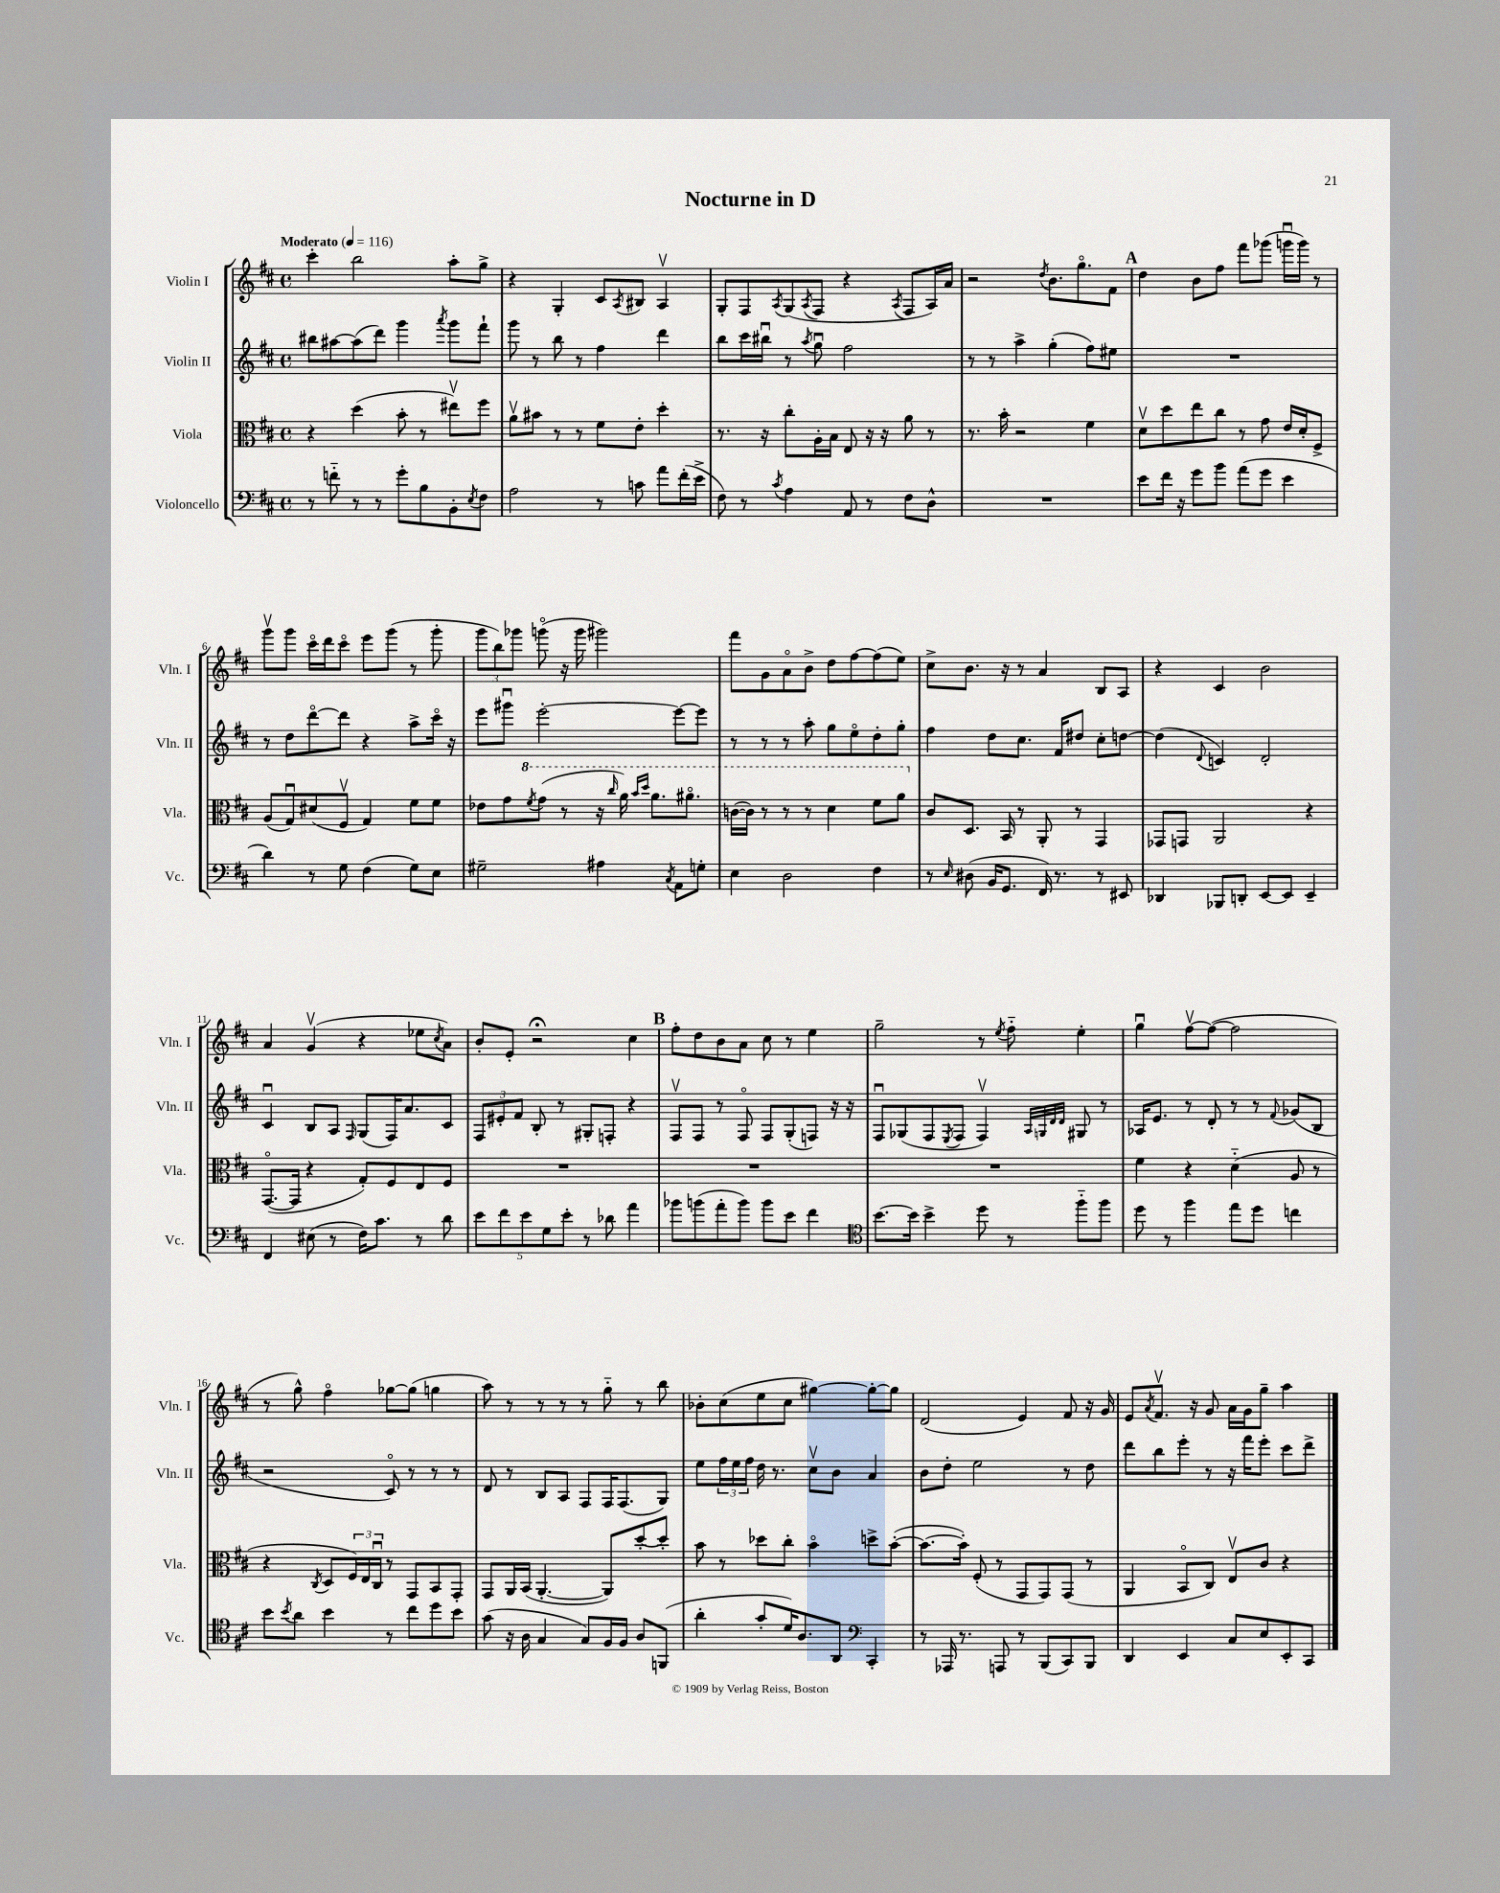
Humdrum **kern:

**kern	**kern	**kern	**kern
*staff4	*staff3	*staff2	*staff1
*clefF4	*clefC3	*clefG2	*clefG2
*k[f#c#]	*k[f#c#]	*k[f#c#]	*k[f#c#]
*M4/4	*M4/4	*M4/4	*M4/4
*met(c)	*met(c)	*met(c)	*met(c)
*MM116	*MM116	*MM116	*MM116
8r	4r	8bb#\L	4ccc#'\
8f'~\	.	[8aa#\	.
8r	(4dd\	(8aa#\]	2bb\
8r	.	8ddd\J)	.
8g'\L	8b'\	4ggg\	.
8B\	8r	.	.
.	.	8qaaa/	.
8BB'\	8ee#v\L)	8ggg\L	8aa'\L
8qE/	.	.	.
8F#\J	8ff#\J	8fff#`\J	8gg^\J
=	=	=	=
2A\	8av\L	8ggg\	4r
.	8b#\J	8r	.
.	8r	8bb\	4G'/
.	8r	8r	.
8r	8f#\L	4ff#\	8c#/L
.	.	.	8qA/
8c\	8e'\J	.	8B#/J
8a\L	4dd'\	4ddd\	4Av/
(16f#'\L	.	.	.
16e^\JJ	.	.	.
=	=	=	=
8F#\)	8.r	8bb\L	8G'/L
8r	.	16ccc#\L	8F#/
.	16r	16bb#u\JJ	.
8qc#/	.	.	8qA/
4A\	8cc#'\L	8r	(8G/
.	.	8qaa/	8qA/
.	16A'\L	8ggu\	8F#/J
.	16B\JJ	.	.
8AA/	8E/	2ff#\	4r
8r	16r	.	.
.	16r	.	.
.	.	.	8qA/
8F#\L	8a\	.	8F#/L
8D^^\J	8r	.	16A/L)
.	.	.	16a/JJ
=	=	=	=
1r	8.r	8r	2r
.	.	8r	.
.	16b'\	.	.
.	2r	4aa^\	.
.	.	.	8qdd/
.	.	(4gg'\	8.b\L
.	.	.	8.ggo\
.	4f#\	8ff#\L)	.
.	.	8ee#\J	8f#\J
=	=	=	=
8e\L	8dv\L	1r	4dd\
16f#\Jk	8dd\	.	.
16r	.	.	.
8g\L	8ee\	.	8b\L
8b\J	8cc#\J	.	8ff#\J
(8a\L	8r	.	8fff#\L
8g\J	8g\	.	(8ggg-\J
4e\	16e/LL	.	16gggu\LL
.	16d'/J	.	16ggg\JJ)
.	8F#^/J	.	8r
=	=	=	=
4d\)	(8A/L	8r	8gggv\L
.	8Gu/)	8dd\L	8ggg\J
8r	(8d#/	[8dddo\	16ccc#o\LL
.	.	.	16ddd\J
8G\	8F#v/J	8ddd\]J	8ccc#o\J
(4F#\	4G/)	4r	8eee\L
.	.	.	(8ggg\J
8G\L)	8f#\L	8aa^\L	8r
8E\J	8f#\J	16ccc#o\Jk	8ggg'\
.	.	16r	.
=	=	=	=
2G#~\	8e-\L	8eee\L	12ggg\L
.	.	.	12bb\)
.	8g\	8ggg#u\J	.
.	.	.	12ggg-\J
.	8qff#/	.	.
.	(8gg\J	[2eee'\	(8gggo\
.	8r	.	16r
.	.	.	16ggg\
4A#\	16r	.	2ggg#\)
.	16qqccc#/	.	.
.	16aa\)	.	.
.	16qqbb/LL	.	.
.	16qqddd/JJ	.	.
.	8.aa\L	.	.
8qC#/	.	.	.
8AA\L	.	8eee\_L	.
.	8.aa#o\J	.	.
8G'\J	.	8eee\]J	.
=	=	=	=
4E\	([16cc\LL	8r	8fff#\L
.	16cc\]JJ)	.	.
.	8r	8r	8g\
2D\	8r	8r	8ao\
.	8r	8aa'\	8b^\J
.	4dd\	8gg\L	8dd\L
.	.	8eeo\	[8ff#\
4F#\	8ff#\L	8dd'\	(8ff#\]
.	8aa\J	8gg'\J	8ee\J)
=	=	=	=
8r	8c#/L	4ff#\	8cc#^\L
16qqE/	.	.	.
(8D#\	8.D/J	.	8.b\J
16BB/LK	.	8dd\L	.
8.GG/J	16BB/	.	16r
.	8r	8.cc#\J	8r
16FF#/)	8AA'/	.	4a/
8.r	.	16f#/LK	.
.	8r	8dd#/J	.
8r	4GG/	8cc#'\L	8B/L
8EE#/	.	[8dd\J	8A/J
=	=	=	=
4DD-/	8GG-/L	(4dd\]	4r
.	8GG/J	.	.
.	.	8qqd/	.
8BBB-/L	2AA/	4c/)	4c#/
8DD'/J	.	.	.
[8EE/L	.	2d'/	2b\
8EE/]J	.	.	.
4EE~/	4r	.	.
=	=	=	=
4FF#/	([8.GGo/L	4c#u/	4a/
.	16GG/]Jk	.	.
(8E#\	4r	8B/L	(4gv/
8r	.	8A/J	.
.	.	16qqF#/	.
16F#\LK)	8G'/L)	(8G/L	4r
8.c#\J	.	.	.
.	8F#/	16F#/K)	.
.	.	8.a/	.
8r	8E/	.	8ee-\L
.	.	.	8qcc#/
8d\	8F#/J	8c#/J	8a\J)
=	=	=	=
10e\L	1r	12F#/L	8b'/L
.	.	12e#'/	.
10f#\	.	.	.
.	.	.	8e'/J
.	.	12f#/J	.
10e\	.	.	.
.	.	8B'/	2r;
10G\	.	.	.
.	.	8r	.
10e'\J	.	.	.
8r	.	8G#'/L	.
8d-\	.	8F'/J	.
4a\	.	4r	4cc#\
=	=	=	=
8b-\L	1r	8F#v/L	8ff#'\L
(8b\	.	8F#/J	8dd\
8a'\	.	8r	8b\
8b\J)	.	8F#o/	8a\J
8b\L	.	8F#/L	8cc#\
8e\J	.	(8G'/	8r
4f#\	.	8F/J)	4ee\
.	.	16r	.
.	.	16r	.
=	=	=	=
*clefC4	*	*	*
[8.b\L	1r	8F#u/L	2gg~\
.	.	(8G-/	.
16b\]Jk	.	.	.
4b^\	.	8F#/	.
.	.	8qE/	.
.	.	8F#/J	.
8dd\	.	4F#v/)	8r
.	.	.	8qee/
8r	.	.	8ff#'~\
.	.	32qqA/LLL	.
.	.	32qqG/	.
.	.	32qqd/	.
.	.	32qqd/JJJ	.
8ff#'~\L	.	8G#/	4ee'\
8ff#\J	.	8r	.
=	=	=	=
8dd\	4f#\	16A-/LK	4ggu\
.	.	8.e/J	.
8r	.	.	.
4ff#\	4r	8r	[8ff#v\L
.	.	8d'/	(8ff#\_J
8ee\L	(4d'~\	8r	2ff#\]
8dd\J	.	8r	.
.	.	8qqf#/	.
4cc\	8A/	(8g-/L	.
.	8r	8B/J	.
=	=	=	=
8b\L	4r	2r	8r
8qb/	.	.	.
8a\J	.	.	8gg^^\)
.	8qC#/	.	.
4b\	8D/L	.	4ff#o\
.	24F#/L)	.	.
.	24E/	.	.
.	24C#u/JJ	.	.
8r	8r	8c#o/)	[8gg-\L
8cc#\L	8GG/L	8r	(8gg-\]J
8dd\	8BB/	8r	4gg\
8b\J	8GG'/J	8r	.
=	=	=	=
(8g\	8GG/L	8d/	8aa\)
16r	16AA/L	8r	8r
16A\	(16BB/JJ	.	.
4G/	[4.AA'/	8B/L	8r
.	.	8A/J	8r
8G/L)	.	8F#/L	8r
16F#/L	8AA/]L)	16F#/K	8gg'~\
16F#/JJ	.	(8.F#/	.
8A/L	[8dd'/	.	8r
(8FF/J	8dd'/]J	8G/J)	8bb\
=	=	=	=
4a'\	8b\	8ee\L	8b-'\L
.	8r	24ff#\L	(8cc#\
.	.	24ee\	.
.	.	24ff#\JJ	.
8g'/L	8dd-\L	16dd\	8ee\
.	.	8.r	.
16d/K)	8cc#'\J	.	8cc#\J
8.A/	.	.	.
.	4bo\	8cc#v\L	[4gg#\)
8AA/J	.	8b\J	.
*clefF4	*	*	*
4CC#'/	8dd^\L	4a/	8gg#'\_L
.	([8b'\J	.	8gg#\]J
=	=	=	=
8r	8.b\_L	8b\L	(2d/
16AAA-/	.	8dd'\J	.
8.r	16b'\]Jk)	.	.
.	(8F#'/	2ee\	.
8AAA/	8r	.	.
8r	8GG/L	.	4e/)
(8BBB/L	8GG/)	.	.
8CC#/)	(8GG/J	8r	8f#/
8BBB/J	8r	8dd\	16r
.	.	.	16g/
=	=	=	=
4DD/	4AA/	8ddd\L	8e/L
.	.	.	8qa/
.	.	8bb\	8.f#v/J
4EE/	8BBo/L	8eee'\J	.
.	.	.	16r
.	8C#/J)	8r	8g/
8C#/L	8Ev/L	16r	16a\LL
.	.	16fff#\LK	16g\J
8E/	8c#/J	8eee'\J	8gg~\J
8EE'/	4r	8ccc#\L	4aa\
8CC#/J	.	8ddd^\J	.
==	==	==	==
*-	*-	*-	*-
